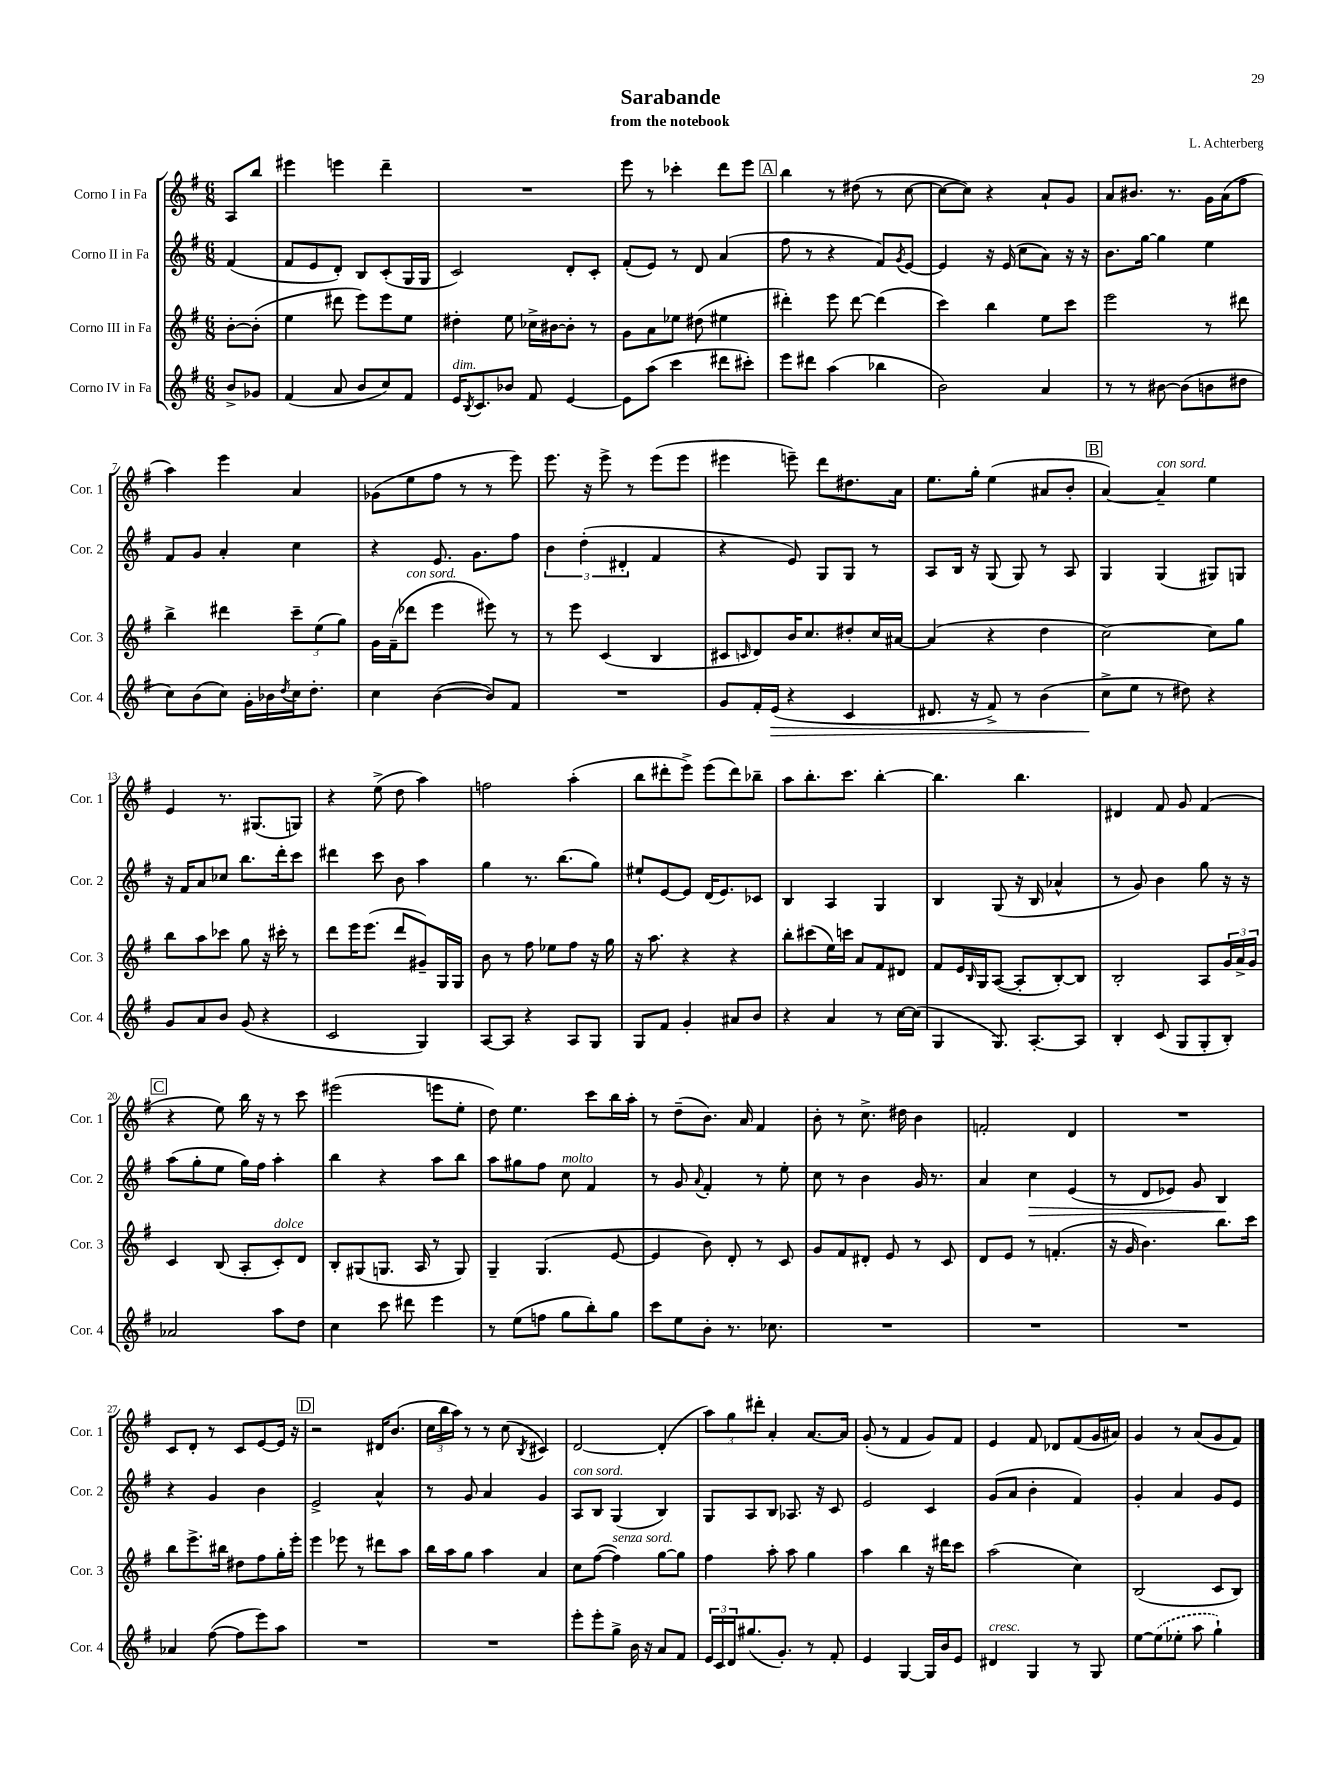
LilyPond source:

\header { title = "Sarabande" composer = "L. Achterberg" subtitle = "from the notebook" }
<<
\new StaffGroup <<
\new Staff = "s0" \with { instrumentName = "Corno I in Fa" shortInstrumentName = "Cor. 1" } {
    \clef treble \key g \major \numericTimeSignature \time 6/8 \partial 4
    a8 b''8 |
    eis'''4 e'''4 d'''4-- |
    R2. |
    e'''8 r8 ces'''4-. d'''8 e'''8 |
    \mark \markup { \box "A" } b''4 r8 dis''8( r8 c''8~ |
    c''8~ c''8) r4 a'8-! g'8 |
    a'8 bis'8. r8. g'16 a'16( fis''8 |
    a''4) e'''4 a'4 |
    ges'8( e''8 fis''8 r8 r8 e'''8) |
    e'''8. r16 e'''8-> r8 e'''8( e'''8 |
    eis'''4 e'''8--) d'''8 dis''8. a'16 |
    e''8. g''16-. e''4( ais'8 b'8-. |
    \mark \markup { \box "B" } a'4~) a'4--^\markup { \italic "con sord." } e''4 |
    e'4 r8. gis8.( g8) |
    r4 e''8->( d''8 a''4) |
    f''2 a''4-.( |
    b''8 dis'''8-. e'''8->) e'''8( dis'''8) bes''8-- |
    a''8 b''8.-. c'''8. b''4~-. |
    b''4. b''4. |
    dis'4 fis'8 g'8 fis'4( |
    \mark \markup { \box "C" } r4 e''8) b''16 r16 r8 c'''8 |
    eis'''2( e'''8 e''8-. |
    d''8) e''4. c'''8 b''16 a''16-. |
    r8 d''8--( b'8.) a'16 fis'4 |
    b'8-. r8 c''8.-> dis''16 b'4 |
    f'2-. d'4 |
    R2. |
    c'8 d'8-. r8 c'8 e'8~ e'16 r16 |
    \mark \markup { \box "D" } r2 dis'16 b'8.( |
    \tuplet 3/2 { c''16 b''16 a''16) } r8 r8 c''8( \acciaccatura { b8 } cis'4) |
    d'2~ d'4-.( |
    \tuplet 3/2 { a''8) g''8 dis'''8-. } a'4-. a'8.~ a'16 |
    g'8-.( r8 fis'4 g'8) fis'8 |
    e'4 fis'8 des'8 fis'8( g'16 ais'16) |
    g'4 r8 a'8( g'8 fis'8) \bar "|." |
}
\new Staff = "s1" \with { instrumentName = "Corno II in Fa" shortInstrumentName = "Cor. 2" } {
    \clef treble \key g \major \numericTimeSignature \time 6/8 \partial 4
    fis'4( |
    fis'8 e'8 d'8-.) b8 c'8-.( g16 g16 |
    c'2) d'8-. c'8-. |
    fis'8-.( e'8) r8 d'8 a'4( |
    \mark \markup { \box "A" } fis''8 r8 r4 fis'8) \acciaccatura { g'8 } e'8~ |
    e'4 r16 e'16( c''8 a'8) r16 r16 |
    b'8. g''16~ g''4 e''4 |
    fis'8 g'8 a'4-. c''4 |
    r4 e'8. g'8. fis''8 |
    \tuplet 3/2 { b'4 d''4-.( dis'4-. } fis'4 |
    r4 e'8) g8 g8 r8 |
    a8 b16 r16 g8( g8) r8 a8 |
    \mark \markup { \box "B" } g4 g4( gis8) g8 |
    r16 fis'16 a'8 ces''8 b''8. d'''16-. c'''8 |
    dis'''4 c'''8 b'8 a''4 |
    g''4 r8. b''8.( g''8) |
    eis''8-! e'8~ e'8 d'16( e'8.) ces'8 |
    b4 a4 g4 |
    b4 g8( r16 b16 aes'4-^ |
    r8 g'8) b'4 g''8 r16 r16 |
    \mark \markup { \box "C" } a''8( g''8-. e''8 g''16) fis''16 a''4-. |
    b''4 r4 a''8 b''8 |
    a''8 gis''8 fis''8 c''8^\markup { \italic "molto" } fis'4 |
    r8 g'8 \appoggiatura { a'8 } fis'4-. r8 e''8-. |
    c''8 r8 b'4 g'16 r8. |
    a'4 c''4\> e'4( |
    r8 d'8 ees'8) g'8 b4\! |
    r4 g'4 b'4 |
    \mark \markup { \box "D" } e'2-> a'4-^ |
    r8 g'8 a'4 g'4 |
    a8^\markup { \italic "con sord." } b8 g4( b4) |
    g8 a8 b8 aes8. r16 c'8 |
    e'2 c'4 |
    g'8( a'8 b'4-. fis'4) |
    g'4-. a'4 g'8 e'8 \bar "|." |
}
\new Staff = "s2" \with { instrumentName = "Corno III in Fa" shortInstrumentName = "Cor. 3" } {
    \clef treble \key g \major \numericTimeSignature \time 6/8 \partial 4
    b'8~-. b'8-.( |
    e''4 dis'''8 e'''8) e'''8 e''8 |
    dis''4-. e''8 ces''16-> bis'16~ bis'8-. r8 |
    g'8 a'8 ees''8 dis''8( eis''4 |
    \mark \markup { \box "A" } dis'''4-.) e'''8 dis'''8~ dis'''4( |
    c'''4) b''4 e''8 c'''8 |
    e'''2 r8 dis'''8 |
    b''4-> dis'''4 \tuplet 3/2 { c'''8-- e''8( g''8) } |
    g'16 fis'16--( des'''8^\markup { \italic "con sord." } e'''4 eis'''8) r8 |
    r8 e'''8 c'4( b4 |
    cis'8 \grace { c'16 } d'8) b'16 c''8. dis''8-. c''16 ais'16~ |
    ais'4( r4 d''4 |
    \mark \markup { \box "B" } c''2~) c''8 g''8 |
    b''8 a''8 ces'''8 g''8 r16 cis'''16-. r8 |
    d'''8 e'''16 e'''8.( d'''8 gis'8--) g16 g16 |
    b'8 r8 fis''8 ees''8 fis''8 r16 g''16 |
    r16 a''8. r4 r4 |
    b''8-. cis'''8( e''16) c'''16 a'8 fis'8 dis'8 |
    fis'8 e'16 \grace { b16 } g16 a8~( a8-. b8~-.) b8 |
    b2-. a8 \tuplet 3/2 { g'16 a'16-> g'16 } |
    \mark \markup { \box "C" } c'4 b8( a8-. c'8-.^\markup { \italic "dolce" }) d'8 |
    b8-. gis8( g8. a16 r8 g8) |
    g4-- g4.( e'8~ |
    e'4 b'8) d'8-. r8 c'8 |
    g'8 fis'8 dis'8-. e'8 r8 c'8 |
    d'8 e'8 r8 f'4.-.( |
    r16 g'16 b'4.) b''8. c'''16 |
    b''8 e'''8.-> bis''16 dis''8 fis''8 g''16-. e'''16-. |
    \mark \markup { \box "D" } e'''4 ees'''8 r8 dis'''8 a''8 |
    b''16 a''16 g''8 a''4 a'4 |
    c''8 fis''8~( fis''4^\markup { \italic "senza sord." }) g''8~ g''8 |
    fis''4 a''8-. a''8 g''4 |
    a''4 b''4 r16 dis'''16 c'''8 |
    a''2( c''4) |
    b2( c'8 b8) \bar "|." |
}
\new Staff = "s3" \with { instrumentName = "Corno IV in Fa" shortInstrumentName = "Cor. 4" } {
    \clef treble \key g \major \numericTimeSignature \time 6/8 \partial 4
    b'8-> ges'8 |
    fis'4( a'8 b'8 c''8) fis'8 |
    e'16^\markup { \italic "dim." } \acciaccatura { b8 } c'8. bes'8 fis'8 e'4~ |
    e'8 a''8( c'''4 dis'''8 cis'''8-.) |
    \mark \markup { \box "A" } e'''8 dis'''8 a''4( bes''4 |
    b'2) a'4 |
    r8 r8 bis'8~ bis'8( b'8 dis''8 |
    c''8) b'8( c''8) g'16-. bes'16 \acciaccatura { d''8 } c''16 d''8.-. |
    c''4 b'4~( b'8) fis'8 |
    R2. |
    g'8 fis'16-. e'16\>( r4 c'4 |
    dis'8. r16 fis'8->) r8 b'4( |
    \mark \markup { \box "B" } c''8->\! e''8 r8 dis''8) r4 |
    g'8 a'8 b'8 g'8( r4 |
    c'2 g4) |
    a8~ a8 r4 a8 g8 |
    g8 fis'8 g'4-. ais'8 b'8 |
    r4 a'4 r8 c''16~ c''16( |
    g4 g8.) a8.~-. a8 |
    b4-. c'8( g8 g8-. b8-.) |
    \mark \markup { \box "C" } aes'2 a''8 d''8 |
    c''4 c'''8 dis'''8 e'''4 |
    r8 e''8( f''8 g''8 b''8-.) g''8 |
    c'''8 e''8 b'8-. r8. ces''8. |
    R2. |
    R2. |
    R2. |
    aes'4 fis''8~( fis''8 e'''8) a''8 |
    \mark \markup { \box "D" } R2. |
    R2. |
    e'''8-. e'''8-. g''8-> b'16 r16 a'8 fis'8 |
    \tuplet 3/2 { e'16 c'16 d'16 } gis''8.( g'8.-.) r8 fis'8-. |
    e'4 g4~ g16 b'16 e'8 |
    dis'4^\markup { \italic "cresc." } g4 r8 g8 |
    e''8~ \once \slurDashed e''8( ees''8-. a''8 g''4-!) \bar "|." |
}
>>
>>
